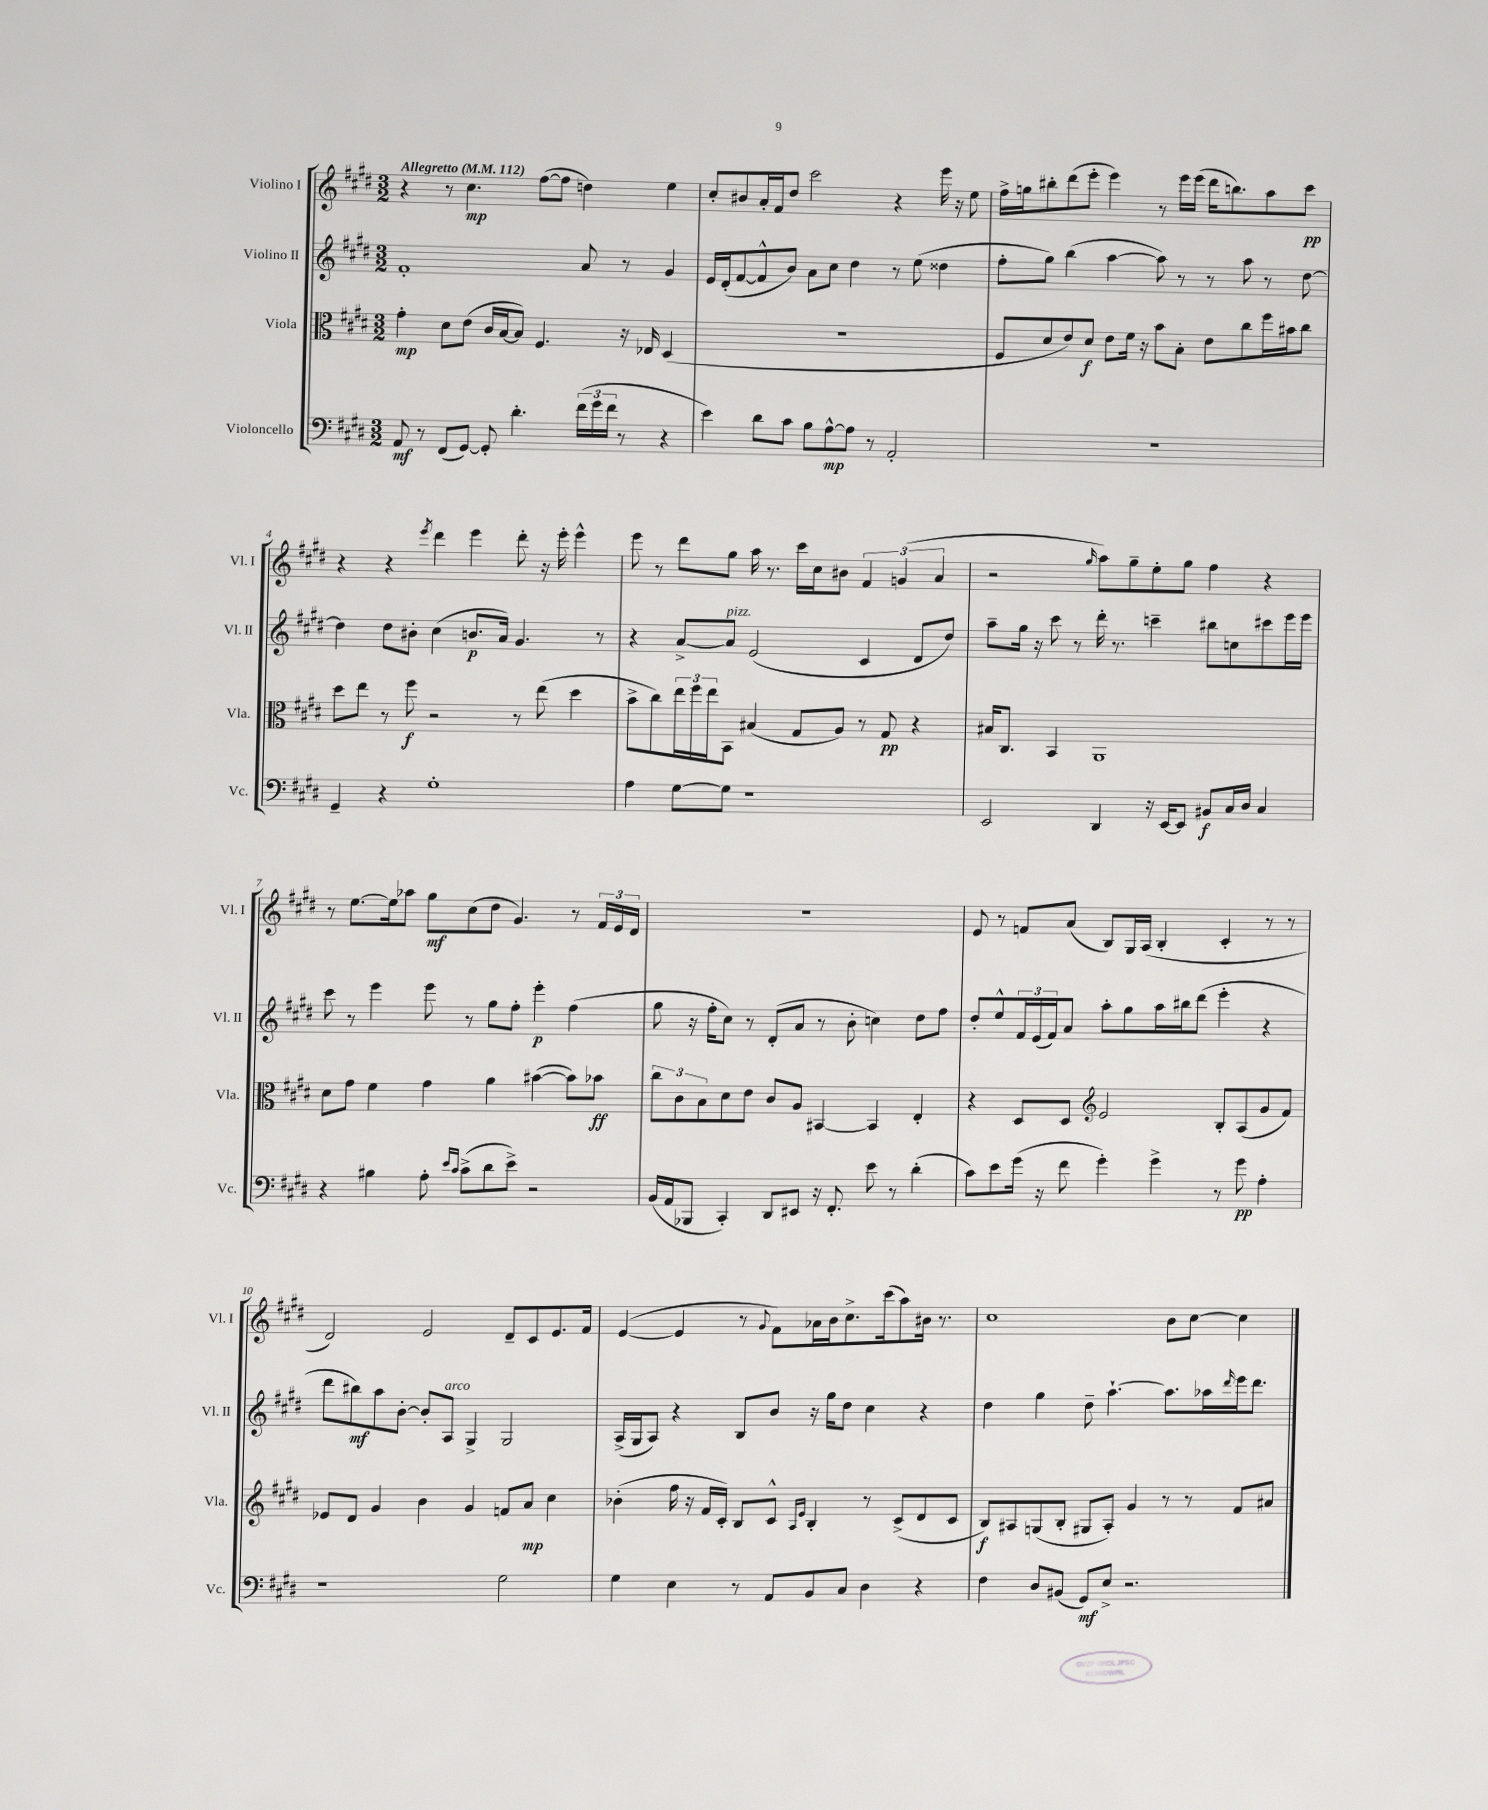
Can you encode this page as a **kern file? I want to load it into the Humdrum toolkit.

**kern	**dynam	**kern	**dynam	**kern	**dynam	**kern	**dynam
*part4	*part4	*part3	*part3	*part2	*part2	*part1	*part1
*staff4	*staff4	*staff3	*staff3	*staff2	*staff2	*staff1	*staff1
*I"Violoncello	*	*I"Viola	*	*I"Violino II	*	*I"Violino I	*
*I'Vc.	*	*I'Vla.	*	*I'Vl. II	*	*I'Vl. I	*
*clefF4	*	*clefC3	*	*clefG2	*	*clefG2	*
*k[f#c#g#d#]	*	*k[f#c#g#d#]	*	*k[f#c#g#d#]	*	*k[f#c#g#d#]	*
*M3/2	*	*M3/2	*	*M3/2	*	*M3/2	*
*MM112	*	*MM112	*	*MM112	*	*MM112	*
=1	=1	=1	=1	=1	=1	=1	=1
!	!	!	!	!	!	!LO:TX:a:B:t=Allegretto	!
8AA/	mf	4g#'\	mp	1f#'	.	4r	.
8r	.	.	.	.	.	.	.
(8FF#/L	.	8d#\L	.	.	.	8r	.
[8GG#/J)	.	(8e\J	.	.	.	4.cc#\	mp
8GG#'/]	.	16c#/LL	.	.	.	.	.
.	.	[16B/J	.	.	.	.	.
4.d#'\	.	8B/J])	.	.	.	.	.
.	.	4.F#/	.	.	.	([8ff#\L	.
.	.	.	.	.	.	8ff#\J]	.
(24f#\LL	.	.	.	8a/	.	4ddn\)	.
24g#\	.	.	.	.	.	.	.
24f#\JJ	.	.	.	.	.	.	.
8r	.	16r	.	8r	.	.	.
.	.	16E-X/	.	.	.	.	.
4r	.	(4D#/	.	4g#/	.	4ee\	.
=2	=2	=2	=2	=2	=2	=2	=2
4e\)	.	1.r	.	16e/LL	.	8cc#'/L	.
.	.	.	.	(16d#'/J	.	.	.
.	.	.	.	[8f#/	.	8b#X/	.
8d#\L	.	.	.	8f#^^/]	.	16a'/L	.
.	.	.	.	.	.	16f#/J	.
8c#\J	.	.	.	8b/J)	.	8dd#/J	.
8B\L	.	.	.	8a\L	.	2ccc#\	.
[8A^^\	mp	.	.	8cc#\J	.	.	.
8A\J]	.	.	.	4dd#\	.	.	.
8r	.	.	.	.	.	.	.
2AA'/	.	.	.	8r	.	4r	.
.	.	.	.	(8ee\	.	.	.
.	.	.	.	4dd##X\	.	16eee\	.
.	.	.	.	.	.	16r	.
.	.	.	.	.	.	8ee\	.
=3	=3	=3	=3	=3	=3	=3	=3
1.r	.	8F#/L	.	8ff#'\L	.	16ff#^\LL	.
.	.	.	.	.	.	16ggn\J	.
.	.	8d#/	.	8gg#\J)	.	8bb#X'\	.
.	.	8e/)	.	(4bb\	.	(8ddd#\	.
.	.	8d#/J	f	.	.	8eee'\J	.
.	.	8e\L	.	[4aa\	.	4eee\)	.
.	.	16f#\Jk	.	.	.	.	.
.	.	16r	.	.	.	.	.
.	.	8b\L	.	8aa\])	.	8r	.
.	.	8B'\J	.	8r	.	16eee\LL	.
.	.	.	.	.	.	(16eee\JJ	.
.	.	8e\L	.	8r	.	16ddd#\KL	.
.	.	.	.	.	.	8.bbn\)	.
.	.	8cc#\	.	8aa\	.	.	.
.	.	16ff#\L	.	8r	.	8aa\	.
.	.	16b#X\J	.	.	.	.	.
.	.	8cc#\J	.	[8dd#\	.	8ccc#\J	pp
!!LO:LB:g=z
=4	=4	=4	=4	=4	=4	=4	=4
4GG#~/	.	8dd#\L	.	4dd#\]	.	4r	.
.	.	8ee\J	.	.	.	.	.
4r	.	8r	.	8dd#\L	.	4r	.
.	.	8ff#\	f	8b#X'\J	.	.	.
.	.	.	.	.	.	8qeee/	.
1G#'	.	2r	.	(4cc#\	.	4ddd#\	.
.	.	.	.	8.bn/L	p	4eee\	.
.	.	.	.	16a/Jk)	.	.	.
.	.	8r	.	4.g#/	.	8ddd#'\	.
.	.	(8ee\	.	.	.	16r	.
.	.	.	.	.	.	16eee'\	.
.	.	4dd#\	.	.	.	4eee^^\	.
.	.	.	.	8r	.	.	.
=5	=5	=5	=5	=5	=5	=5	=5
4A\	.	8b^\L	.	4r	.	8eee\	.
.	.	8cc#\)	.	.	.	8r	.
[8G#\L	.	24ee\L	.	[8a^/L	.	8ddd#\L	.
.	.	24ff#\	.	.	.	.	.
.	.	24ee\J	.	.	.	.	.
!	!	!	!	!LO:TX:a:i:t=pizz.	!	!	!
8G#\J]	.	8BB\J	.	8a/J]	.	8gg#\J	.
1r	.	(4B#X/	.	(2e/	.	16aa\	.
.	.	.	.	.	.	8.r	.
.	.	8G#/L	.	.	.	16ccc#\LL	.
.	.	.	.	.	.	16cc#\J	.
.	.	8A/J)	.	.	.	8b#X\J	.
.	.	8r	.	4c#/	.	6f#/	.
.	.	8G#/	pp	.	.	.	.
.	.	.	.	.	.	(6gn/	.
.	.	4r	.	8d#/L	.	.	.
.	.	.	.	.	.	6a/	.
.	.	.	.	8dd#/J)	.	.	.
=6	=6	=6	=6	=6	=6	=6	=6
2EE/	.	16B#X/KL	.	8aa~\L	.	2r	.
.	.	8.C#/J	.	.	.	.	.
.	.	.	.	16gg#\Jk	.	.	.
.	.	.	.	16r	.	.	.
.	.	4BB/	.	8ccc#\	.	.	.
.	.	.	.	8r	.	.	.
.	.	.	.	.	.	16qqgg#/	.
4DD#/	.	1AA	.	16ddd#'\	.	8aa\L)	.
.	.	.	.	8.r	.	.	.
.	.	.	.	.	.	8gg#~\	.
16r	.	.	.	4cccn~\	.	8ee'\	.
[16EE/KL	.	.	.	.	.	.	.
8EE/J]	.	.	.	.	.	8gg#\J	.
8BB#X/L	f	.	.	8bb#X\L	.	4ff#\	.
16C#/L	.	.	.	8ccn\	.	.	.
16D#/JJ	.	.	.	.	.	.	.
4C#/	.	.	.	8ccc#X\	.	4r	.
.	.	.	.	16eee\L	.	.	.
.	.	.	.	16eee\JJ	.	.	.
!!LO:LB:g=z
=7	=7	=7	=7	=7	=7	=7	=7
4r	.	8d#\L	.	8ccc#\	.	8r	.
.	.	8g#\J	.	8r	.	[8.ee\L	.
4B#X\	.	4f#\	.	4eee\	.	.	.
.	.	.	.	.	.	16ee\k]	.
.	.	.	.	.	.	8aa-X\J	.
8A'\	.	4g#\	.	8eee\	.	8gg#\L	mf
16qqe/LL	.	.	.	.	.	.	.
16qqc#/JJ	.	.	.	.	.	.	.
(8c#^\L	.	.	.	8r	.	(8cc#\	.
8d#\	.	4a\	.	8gg#\L	.	8dd#\J	.
8e^\J)	.	.	.	8ff#'\J	.	4.g#/)	.
2r	.	([4b#X\	.	4eee'\	p	.	.
.	.	8b#\L])	.	(4ff#\	.	8r	.
.	.	8b-X\J	ff	.	.	24f#/LL	.
.	.	.	.	.	.	24e/	.
.	.	.	.	.	.	24d#/JJ	.
=8	=8	=8	=8	=8	=8	=8	=8
(16BB/LL	.	12cc#\L	.	8gg#\	.	1.r	.
16AA/J	.	.	.	.	.	.	.
.	.	12c#\	.	.	.	.	.
8BBB-X/J	.	.	.	16r	.	.	.
.	.	12B\	.	.	.	.	.
.	.	.	.	16ff#'\KL	.	.	.
4CC#'/)	.	8d#\	.	8cc#\J)	.	.	.
.	.	8e\J	.	8r	.	.	.
8DD#/L	.	8c#/L	.	(8d#'/L	.	.	.
8EE#X/J	.	8A/J	.	8a/J	.	.	.
16r	.	[4BB#X/	.	8r	.	.	.
8.FF#'/	.	.	.	.	.	.	.
.	.	.	.	8b'\	.	.	.
8e\	.	4BB#/]	.	4ccn\)	.	.	.
8r	.	.	.	.	.	.	.
(4d#'\	.	4E'/	.	8dd#\L	.	.	.
.	.	.	.	8ff#\J	.	.	.
=9	=9	=9	=9	=9	=9	=9	=9
8c#\L)	.	4r	.	8dd#'/L	.	8e/	.
8e\	.	.	.	8ee^^/	.	8r	.
(16g#\Jk	.	8D#/L	.	24f#/L	.	8fn/L	.
.	.	.	.	(24e/	.	.	.
16r	.	.	.	.	.	.	.
.	.	.	.	24f#/J)	.	.	.
8f#\	.	8D#/J	.	8a/J	.	(8a/J	.
*	*	*clefG2	*	*	*	*	*
4g#'\)	.	2e/	.	8aa'\L	.	8B/L)	.
.	.	.	.	8gg#\	.	16G#/L	.
.	.	.	.	.	.	(16A/JJ	.
4g#^\	.	.	.	16aa\L	.	4B'/	.
.	.	.	.	16bb#X\J	.	.	.
.	.	.	.	(8ddd#\J	.	.	.
8r	.	8B'/L	.	4eee'\	.	4c#'/	.
8g#\	pp	(8A/	.	.	.	.	.
4A'\	.	8g#/	.	4r	.	8r	.
.	.	8f#/J)	.	.	.	8r	.
!!LO:LB:g=z
=10	=10	=10	=10	=10	=10	=10	=10
1r	.	8e-X/L	.	8ddd#\L	.	2d#/)	.
.	.	8d#/J	.	8bb#X\)	mf	.	.
.	.	4g#/	.	8aa\	.	.	.
.	.	.	.	[8b'\J	.	.	.
.	.	4b\	.	8b'/L]	.	2e/	.
!	!	!	!	!LO:TX:a:i:t=arco	!	!	!
.	.	.	.	8A/J	.	.	.
.	.	4g#/	.	4G#^/	.	.	.
2G#\	.	8fn/L	.	2G#/	.	8d#~/L	.
.	.	8a/J	mp	.	.	8c#/	.
.	.	4cc#\	.	.	.	8.e/	.
.	.	.	.	.	.	16f#/Jk	.
=11	=11	=11	=11	=11	=11	=11	=11
4G#\	.	(4b-X'\	.	(16A^/LL	.	([4e/	.
.	.	.	.	16G#/J	.	.	.
.	.	.	.	8A/J)	.	.	.
4E\	.	16ff#\	.	4r	.	4e/]	.
.	.	16r	.	.	.	.	.
.	.	16f#/LL	.	.	.	.	.
.	.	16c#'/JJ)	.	.	.	.	.
8r	.	8B/L	.	8B/L	.	8r	.
.	.	.	.	.	.	8qqg#/	.
8AA/L	.	8c#^^/J	.	8b/J	.	8f#\L)	.
.	.	16qqA/LL	.	.	.	.	.
.	.	16qqe/JJ	.	.	.	.	.
8BB/	.	4B'/	.	16r	.	16a-X\L	.
.	.	.	.	16gg#\KL	.	16b\J	.
8C#/J	.	.	.	8dd#\J	.	8.cc#^\	.
4D#\	.	8r	.	4cc#\	.	.	.
.	.	.	.	.	.	(16ccc#\k	.
.	.	(8c#^/L	.	.	.	8aa\)	.
4r	.	8d#/	.	4r	.	16b#X\Jk	.
.	.	.	.	.	.	8.r	.
.	.	8c#/J	.	.	.	.	.
=12	=12	=12	=12	=12	=12	=12	=12
4F#\	.	8B/L)	f	4dd#\	.	1cc#	.
.	.	8A#X/	.	.	.	.	.
8D#/L	.	(8Gn/	.	4gg#\	.	.	.
(8BB#X/J	.	8B'/J	.	.	.	.	.
8GG#/L)	mf	8G#X/L	.	8dd#~\	.	.	.
8E^/J	.	8A#'/J)	.	[4.aa`\	.	.	.
2.r	.	4g#/	.	.	.	.	.
.	.	8r	.	8.aa\L]	.	8b\L	.
.	.	8r	.	.	.	[8cc#\J	.
.	.	.	.	16aa-X\L	.	.	.
.	.	.	.	16qqddd#/	.	.	.
.	.	8f#/L	.	16eee\J	.	4cc#\]	.
.	.	.	.	8.ddd#\J	.	.	.
.	.	8a#X/J	.	.	.	.	.
==	==	==	==	==	==	==	==
*-	*-	*-	*-	*-	*-	*-	*-
